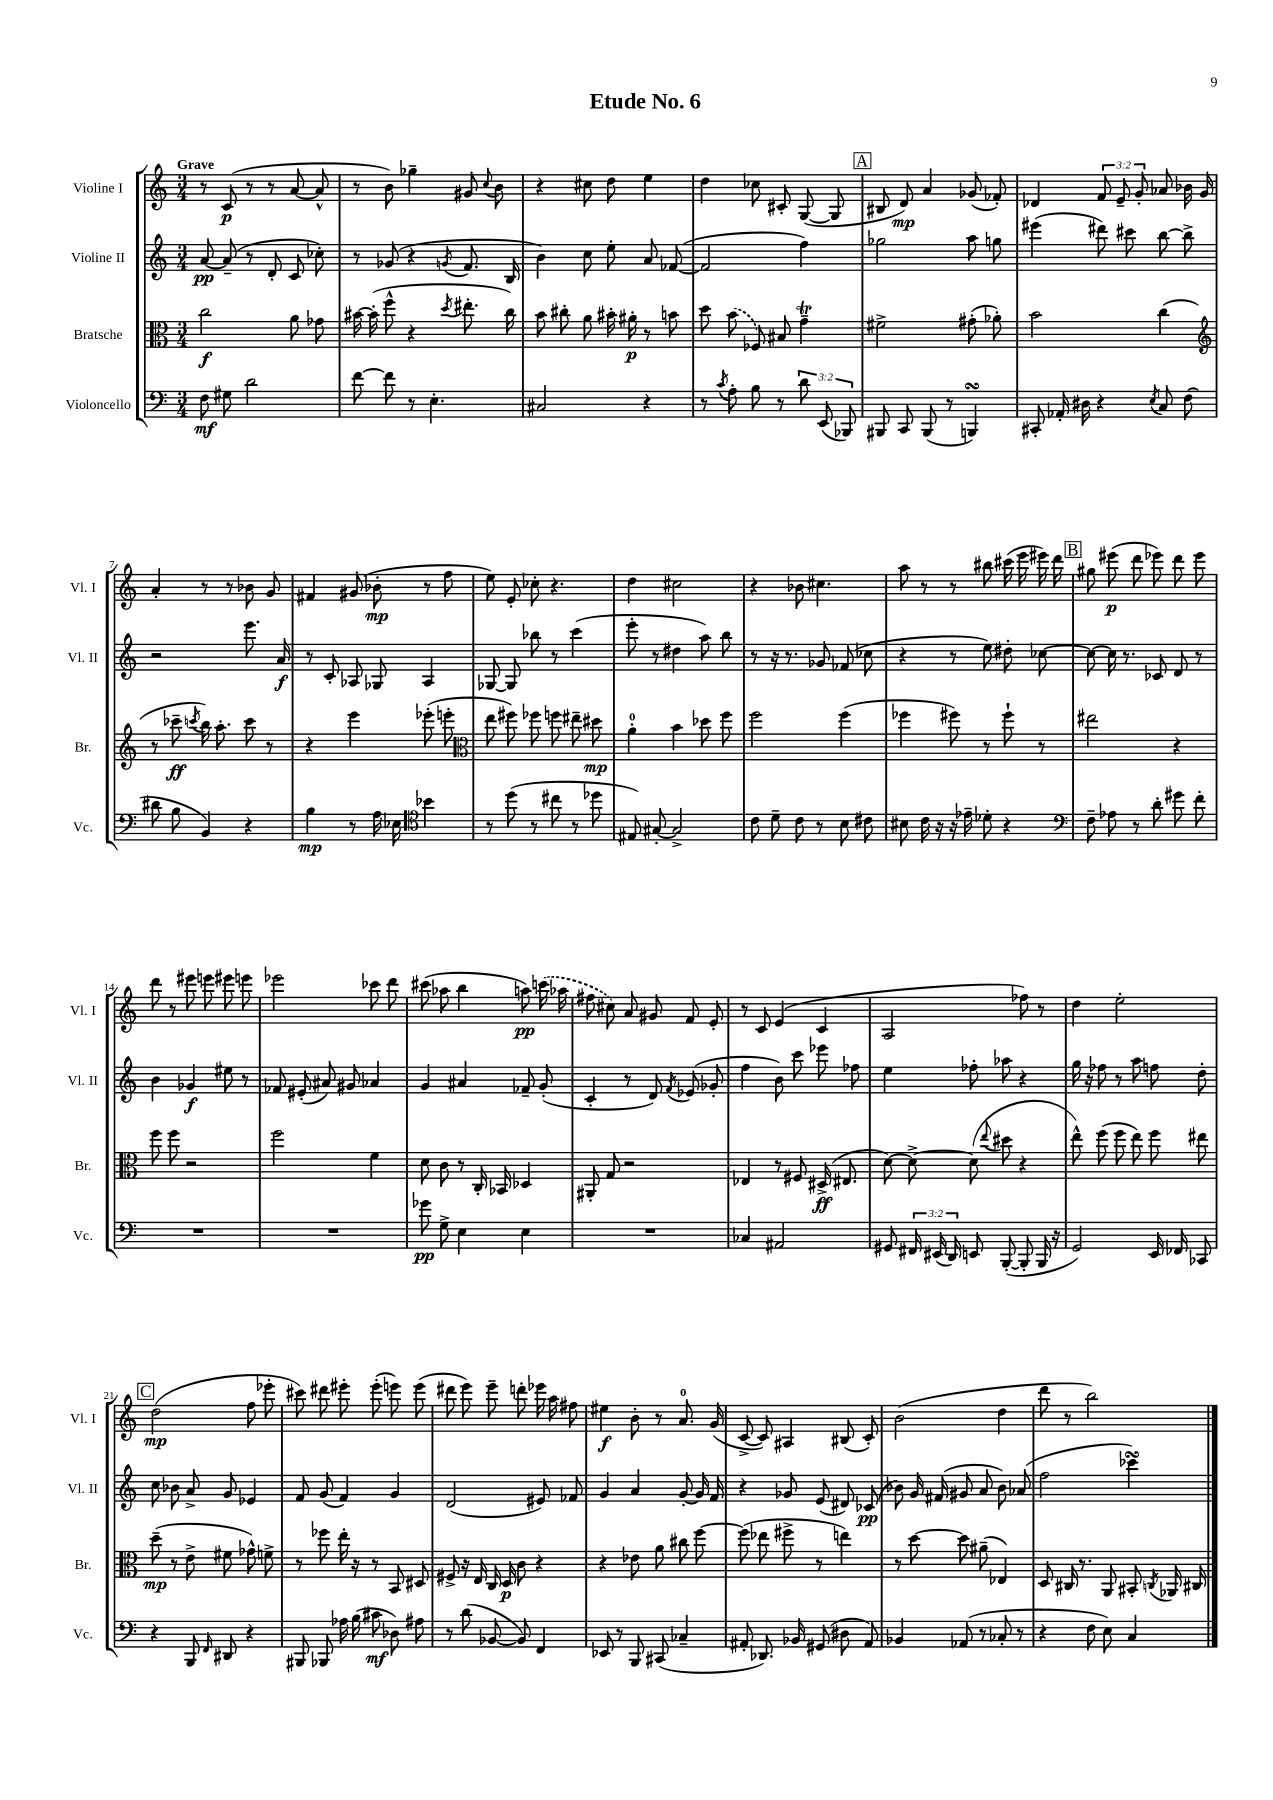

**kern	**kern	**kern	**kern
*staff4	*staff3	*staff2	*staff1
*clefF4	*clefC3	*clefG2	*clefG2
*k[]	*k[]	*k[]	*k[]
*M3/4	*M3/4	*M3/4	*M3/4
8F\	2cc\	[8a/	8r
8G#\	.	(8a~/]	(8c/
2d\	.	8r	8r
.	.	8d'/	8r
.	8a\	8c/	[8a/
.	8g-\	8cc-'\)	8a^^/]
=	=	=	=
[8f\	[16b#\	8r	8r
.	(16b#'\]	.	.
8f\]	8ff^^\	(8g-/	8b\)
8r	4r	4r	4gg-~\
4.E'\	.	.	.
.	8qdd/	8qg/	.
.	8.ee#'\	8.f/	8g#/
.	.	.	8qqcc/
.	.	.	8b\
.	16cc\)	16B/	.
=	=	=	=
2C#/	8b\	4b\)	4r
.	8cc#'\	.	.
.	8a\	8cc\	8cc#\
.	16b#'\	8ee'\	8dd\
.	16a#'\	.	.
4r	8r	8a/	4ee\
.	8b\	([8f-/	.
=	=	=	=
8r	8dd\	2f-/]	4dd\
8qc/	.	.	.
8A'\	(8b\	.	.
8B\	8F-/)	.	8cc-\
8r	8B#/	.	8c#'/
12d\	4g~\	4ff\)	([8G/
(12EE/	.	.	.
.	.	.	8G/]
12BBB-/)	.	.	.
=	=	=	=
8BBB#/	2f#^\	2gg-\	8B#/
8CC/	.	.	8d/)
(8BBB#/	.	.	4a/
8r	.	.	.
4BBB/)	(8g#'\	8aa\	(8g-/
.	8a-'\)	8gg\	8f-'/)
=	=	=	=
8CC#'/	2b\	(4eee#\	4d-/
16AA-'/	.	.	.
16D#\	.	.	.
4r	.	8ddd#\)	12f/
.	.	.	12e~/
.	.	8ccc#\	.
.	.	.	12g'/
8qE/	.	.	.
8C/	(4cc\	[8bb\	8a-/
(8F\	.	8bb^\]	16b-\
.	.	.	16g/
=	=	=	=
*	*clefG2	*	*
8d#\	8r	2r	4a'/
8B\	8ccc-~\	.	.
.	8qccc/	.	.
4BB/)	16bb\)	.	8r
.	8.aa'\	.	.
.	.	.	8r
4r	8ccc\	8.eee\	8b-\
.	8r	.	8g/
.	.	16a/	.
=	=	=	=
4B\	4r	8r	4f#/
.	.	8c'/	.
8r	4eee\	8A-/	(8g#/
16A\	.	8G-/	8b-'\
16E-\	.	.	.
*clefC4	*	*	*
4b-\	(8eee-'\	4A-/	8r
.	8eee'\	.	8ff\
=	=	=	=
*	*clefC3	*	*
8r	8ee\	[8G-/	8ee\)
(8dd\	8ff#\)	8G-/]	8e'/
8r	8ff-\	8bb-\	8cc-'\
8cc#\	8ff\	8r	4.r
8r	8ee#~\	(4ccc\	.
8dd-\	8dd#\	.	.
=	=	=	=
8E#/)	4a'\	8eee'\	4dd\
[8G#'/	.	8r	.
2G#^/]	4b\	4dd#\	2cc#\
.	8dd-\	8aa\)	.
.	8ff\	8bb\	.
=	=	=	=
8c\	2ff\	8r	4r
8d~\	.	16r	.
.	.	8.r	.
8c\	.	.	8b-\
8r	.	8g-/	4.cc#\
8B\	(4ff\	(8f-/	.
8c#\	.	8cc-\	.
=	=	=	=
8B#\	4ff-\	4r	8aa\
16c\	.	.	8r
16r	.	.	.
16r	8ff#\)	8r	8r
16e-~\	.	.	.
8d-'\	8r	8ee\)	8bb#\
4r	8ff#`\	8dd#'\	(16ccc#\
.	.	.	16eee\
.	8r	[8cc-\	16eee#\)
.	.	.	16ddd\
=	=	=	=
*clefF4	*	*	*
8F~\	2ee#\	8cc-\_	8gg#\
8A-\	.	16cc-\]	(8eee#\
.	.	8.r	.
8r	.	.	8ddd\
8d'\	.	8c-/	8eee-\)
8g#\	4r	8d/	8ddd\
8f'\	.	8r	8eee-\
=	=	=	=
2.r	8ff\	4b\	8ddd\
.	8ff\	.	8r
.	2r	4g-/	8eee#\
.	.	.	8eee\
.	.	8ee#\	8eee#\
.	.	8r	8eee\
=	=	=	=
2.r	2ff\	8f-/	2eee-\
.	.	(8e#'/	.
.	.	8a#/)	.
.	.	8g#/	.
.	4f\	4a-/	8ccc-\
.	.	.	8ddd\
=	=	=	=
8g-\	8d\	4g/	(8ccc#\
8G^\	8c\	.	8aa-\
4E\	8r	4a#/	4bb\
.	16C'/	.	.
.	16BB-/	.	.
4E\	4D-/	8f-~/	8aa\)
.	.	(8g'/	(16ccc\
.	.	.	16aa-\
=	=	=	=
2.r	8AA#'/	4c'/	8ff#\
.	8G/	.	8cc#\)
.	2r	8r	8a/
.	.	8d/)	8g#/
.	.	8qf/	.
.	.	(8e-/	8f/
.	.	8g-'/	8e'/
=	=	=	=
4C-/	4E-/	4ff\	8r
.	.	.	8c/
2AA#/	8r	8b\)	(4e/
.	8F#/	8ccc\	.
.	(16D#^/	8eee-\	4c/
.	8.E#/	.	.
.	.	8ff-\	.
=	=	=	=
8GG#/	[8d\)	4ee\	2A/
24FF#/	8d^\_	.	.
(24EE#/	.	.	.
24DD/)	.	.	.
8EE/	(8d\]	8ff-'\	.
.	8qqee/	.	.
([8BBB'/	8dd#\	8aa-\	.
8BBB'/]	4r	4r	8ff-\)
16BBB/	.	.	8r
16r	.	.	.
=	=	=	=
2GG/)	8ee^^\)	16gg\	4dd\
.	.	16r	.
.	(8ff\	8ff-\	.
.	8ff\	8r	2ee'\
.	8ee\)	8aa\	.
16EE/	8ff\	8ff\	.
16FF-/	.	.	.
8CC-/	8ee#\	8dd'\	.
=	=	=	=
4r	(8dd~\	8cc\	(2dd\
.	8r	8b-\	.
8BBB/	8e^\	8a^/	.
16qqFF/	.	.	.
8DD#/	8f#\	8g/	.
4r	8g-^^\)	4e-/	8ff\
.	8f^\	.	8eee-'\
=	=	=	=
8BBB#/	8r	8f/	8ccc#\)
8BBB-/	8ff-\	(8g/	8ddd#\
16A-\	16ee'\	4f/)	8eee#'\
(16B\	16r	.	.
8c#\	8r	.	(8eee#'\
8D-\)	8BB/	4g/	8eee\)
8A#\	8D#/	.	(8eee\
=	=	=	=
8r	8F#^/	(2d/	8ddd#\
(8d\	16r	.	8eee\)
.	16E/	.	.
[8BB-/	16C/	.	8eee~\
.	16D/	.	.
8BB-/])	8c\	.	8ddd'\
4FF/	4r	8e#/)	16eee-\
.	.	.	16aa\
.	.	8f-/	8ff#\
=	=	=	=
8EE-/	4r	4g/	4ee#\
8r	.	.	.
8BBB/	8e-\	4a/	8b'\
(8CC#/	8a\	.	8r
4C-~/	8cc#\	[8g'/	8.a/
.	[8ff\	16g/]	.
.	.	16f/	(16g/
=	=	=	=
8AA#'/	(8ff\]	4r	[8c^/
8.DD-/)	8ee-\	.	8c/])
.	8ff#^\	8g-/	4A#/
16BB-/	.	.	.
(8GG#/	8r	(8e/	.
8D#\	4ee\)	8d#/)	(8B#/
8AA#/)	.	(8c-/	8c'/)
=	=	=	=
4BB-/	8r	8b-\)	(2b\
.	[8dd\	16g/	.
.	.	(16f#/	.
(8AA-/	8dd\]	8g#/	.
8r	(8a#~\	8a/	.
8C-'/	4E-/)	8b-\)	4dd\
8r	.	(8a-/	.
=	=	=	=
4r	8D/	2ff\	8ddd\
.	16C#/	.	8r
.	8.r	.	.
8F\	.	.	2bb\)
8E\)	8AA/	.	.
4C/	8BB#'/	4ccc-\)	.
.	8qC/	.	.
.	16AA-/	.	.
.	16C#/	.	.
==	==	==	==
*-	*-	*-	*-
